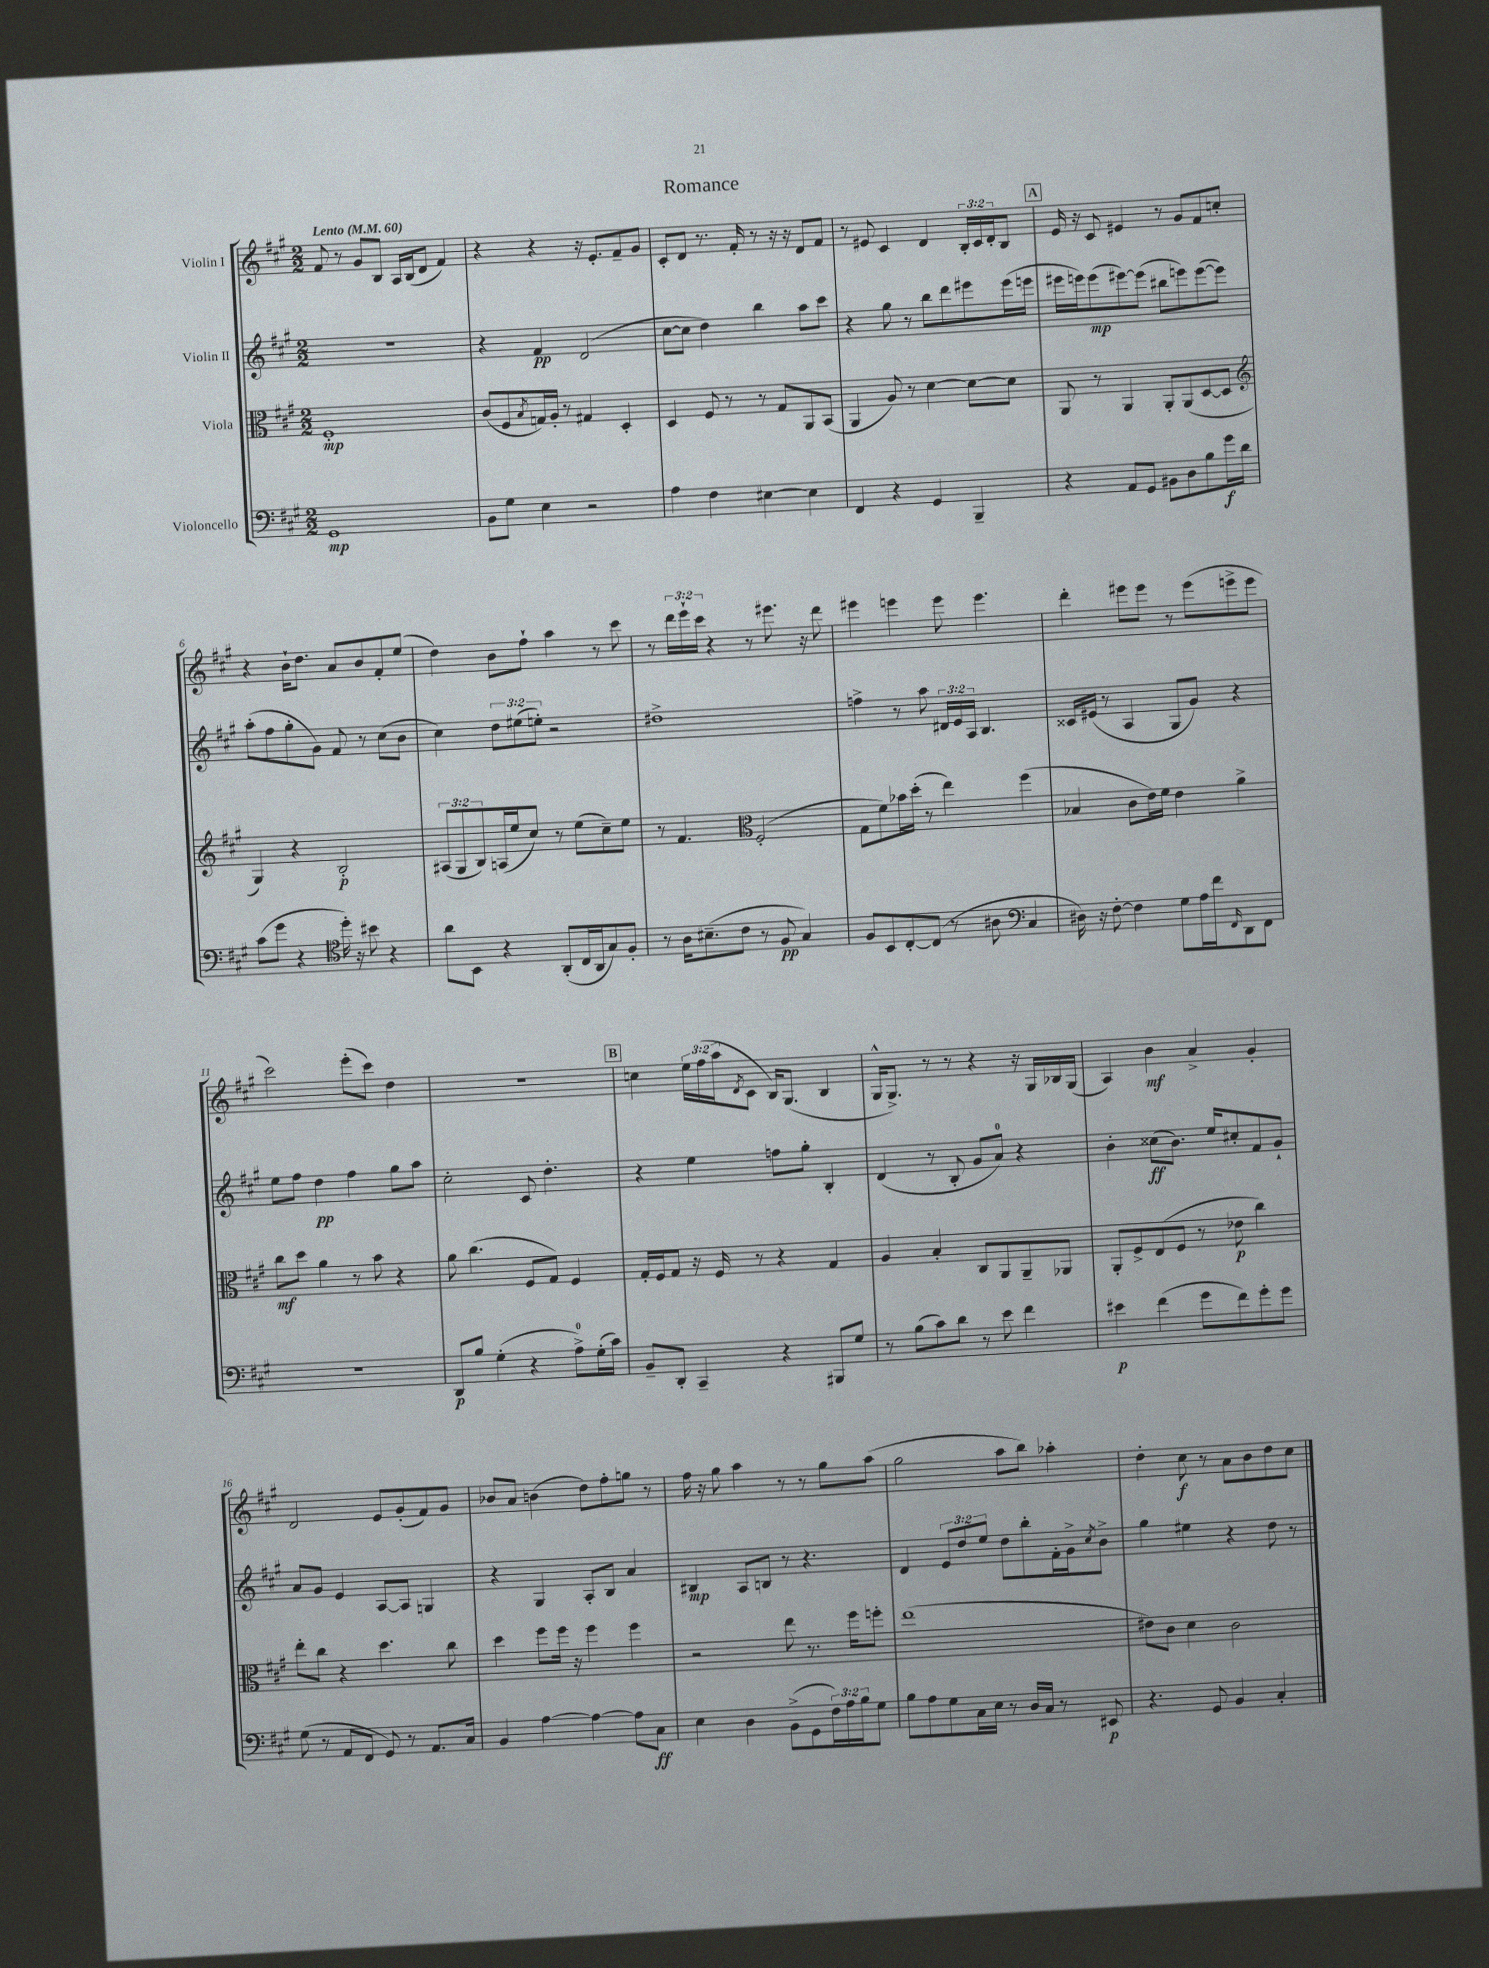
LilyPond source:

\header { title = "Romance" }
<<
\new StaffGroup <<
\new Staff = "s0" \with { instrumentName = "Violin I" } {
    \clef treble \key a \major \numericTimeSignature \time 2/2 \override Staff.TupletNumber.text = #tuplet-number::calc-fraction-text \tempo "Lento" 4 = 60
    fis'8 r8 gis'8 b8 a16 b16( d'8 fis'4) |
    r4 r4 r16 e'8.-. fis'8-- gis'8 |
    cis'8-. d'8 r8. fis'16-. r8 r16 r16 d'8 fis'8 |
    r8 eis'8 cis'4 d'4 \tuplet 3/2 { b16-. cis'16 d'16-. } b8 |
    \mark \markup { \box "A" } e'16 r16 cis'8 eis'4 r8 gis'8 fis'8 c''8-. |
    r4 b'16-! d''8. a'8 b'8 fis'8-. e''8( |
    d''4) b'8 fis''8-! a''4 r8 cis'''8 |
    r8 \tuplet 3/2 { d'''16 e'''16-! cis'''16 } r4 r8 eis'''8. r16 d'''8 |
    eis'''4 e'''4 e'''8 e'''4. |
    d'''4-. eis'''8 eis'''8 r8 eis'''8( e'''8-> e'''8 |
    cis'''2) e'''8-.( cis'''8) d''4 |
    R1 |
    \mark \markup { \box "B" } c''4 \tuplet 3/2 { e''16 fis''16( a''16 } \acciaccatura { d'8 } cis'8 b16) gis8.( b4 |
    gis16-^ gis8.->) r8 r8 r4 r16 gis16 bes16 gis16( |
    a4) b'4\mf a'4-> gis'4-. |
    d'2 e'8 gis'8-.( fis'8) gis'8 |
    bes'8 a'8 b'4( d''8) fis''8-. g''8 r8 |
    fis''16 r16 gis''8 a''4 r8 r8 gis''8 a''8( |
    gis''2 a''8 b''8) aes''4-. |
    d''4-. cis''8\f r8 a'8 b'8 d''8 cis''8 \bar "|." |
}
\new Staff = "s1" \with { instrumentName = "Violin II" } {
    \clef treble \key a \major \numericTimeSignature \time 2/2 \override Staff.TupletNumber.text = #tuplet-number::calc-fraction-text
    R1 |
    r4 fis'4\pp d'2( |
    cis''8~ cis''8 d''4) b''4 a''8 cis'''8 |
    r4 gis''8 r8 b''8 d'''8 eis'''8 eis'''16( e'''16 |
    \mark \markup { \box "A" } eis'''16 e'''16) e'''8\mp( eis'''8~) eis'''8( bis''8 e'''8) e'''8~( e'''8) |
    a''8-.( fis''8 gis''8-. gis'8) fis'8 r8 cis''8( b'8 |
    cis''4) \tuplet 3/2 { d''8 eis''8( e''8-.) } r2 |
    dis''1-> |
    f''4-> r8 a''8 \tuplet 3/2 { dis'16 e'16 a16 } b4. |
    cisis'16 eis'16( r8 a4 gis8 gis'8) r4 |
    e''8 fis''8 d''4\pp fis''4 gis''8 a''8 |
    cis''2-. cis'8 d''4.-. |
    \mark \markup { \box "B" } r4 e''4 f''8 gis''8-. b4-. |
    d'4( r8 b8-. gis'8 a'8-0) r4 |
    b'4-. cisis''8\ff( b'8.) e''16 cis''8-. fis'8 gis'8-! |
    a'8 gis'8 e'4 a8~ a8 g4 |
    r4 gis4 a8-. b8 a'4 |
    bis4\mp a8 b8 r8 r4. |
    d'4 \tuplet 3/2 { e'8 d''8 e''8 } d''8 b''8-. fis'16-. gis'16-> \acciaccatura { cis''8 } b'8-> |
    gis''4 eis''4 r4 d''8 r8 \bar "|." |
}
\new Staff = "s2" \with { instrumentName = "Viola" } {
    \clef alto \key a \major \numericTimeSignature \time 2/2 \override Staff.TupletNumber.text = #tuplet-number::calc-fraction-text
    fis1-.\mp |
    cis'8( fis8 \acciaccatura { b8 } g16) a16-. r8 gis4 d4-. |
    d4 fis8 r8 r8 gis8 a,8 b,8( |
    a,4 a8) r8 d'4~ d'8~ d'8 |
    \mark \markup { \box "A" } a,8 r8 a,4 a,8-. a,8( d8~ d8 |
    \clef treble gis4) r4 b2-.\p |
    \tuplet 3/2 { ais8( gis8 b8) } a16( e''16 cis''8) r8 e''8( cis''8--) e''8 |
    r8 fis'4. \clef alto fis2-.( |
    gis8 fis'8) bes'16 d''16-.( r8 e''4) fis''4( |
    bes4 cis'8 e'16) fis'16 e'4 a'4-> |
    cis''8\mf d''8 a'4 r8 b'8 r4 |
    a'8 cis''4.( fis8 gis8) fis4 |
    \mark \markup { \box "B" } gis16-. fis16 gis8 r16 fis16 r8 r4 gis4 |
    a4 b4-. cis8 a,8 a,8-- aes,8 |
    a,8-. fis8-> e8( fis8 r8 ees'8\p cis''4) |
    e''8-. cis''8 r4 d''4. cis''8 |
    d''4 fis''8 fis''16 r16 fis''4 fis''4 |
    r2 e''8 r8. fis''16 f''8-. |
    e''1( |
    eis'8) cis'8 d'4 cis'2 \bar "|." |
}
\new Staff = "s3" \with { instrumentName = "Violoncello" } {
    \clef bass \key a \major \numericTimeSignature \time 2/2 \override Staff.TupletNumber.text = #tuplet-number::calc-fraction-text
    gis,1\mp |
    b,8 gis8 e4 r2 |
    a4 fis4 eis4~ eis4 |
    fis,4 r4 gis,4 b,,4-- |
    \mark \markup { \box "A" } r4 a,8 gis,8 bis,8 d8 b8 gis'16\f d'16 |
    cis'8( gis'8 r4 \clef tenor d''16-.) r16 bis'8 r4 |
    a'8 b,8 r4 a,8-.( cis16 a,16 gis8) fis8-. |
    r8 a16 bis8.--( cis'8 r8 fis8\pp gis4) |
    fis8 b,8 cis8~-. cis8( r8 ais8 \clef bass cis4 |
    dis16) r16 fis8~-. fis4 gis8 a16 fis'16 \grace { fis,16 } d,8 fis,8 |
    R1 |
    d,8\p b8 gis4-.( r4 a8-0->) gis16-.( cis'16) |
    \mark \markup { \box "B" } b,8-- d,8-. cis,4-- r4 bis,,8 gis8 |
    r8 b8( cis'8) d'8 r8 e'8 fis'4 |
    eis'4\p fis'4( gis'8 fis'8) gis'8-. gis'8 |
    gis8( r8 a,8 fis,8 gis,8) r8 a,8. cis16 |
    b,4 a4~ a4~ a8 cis8\ff |
    e4 d4 b,8->( gis,8 \tuplet 3/2 { fis16) a16 b16 } gis8 |
    b8 a8 gis8 cis16 e16 r8 d16 cis16 r8 eis,8\p |
    r4. gis,8 b,4 cis4-. \bar "|." |
}
>>
>>
